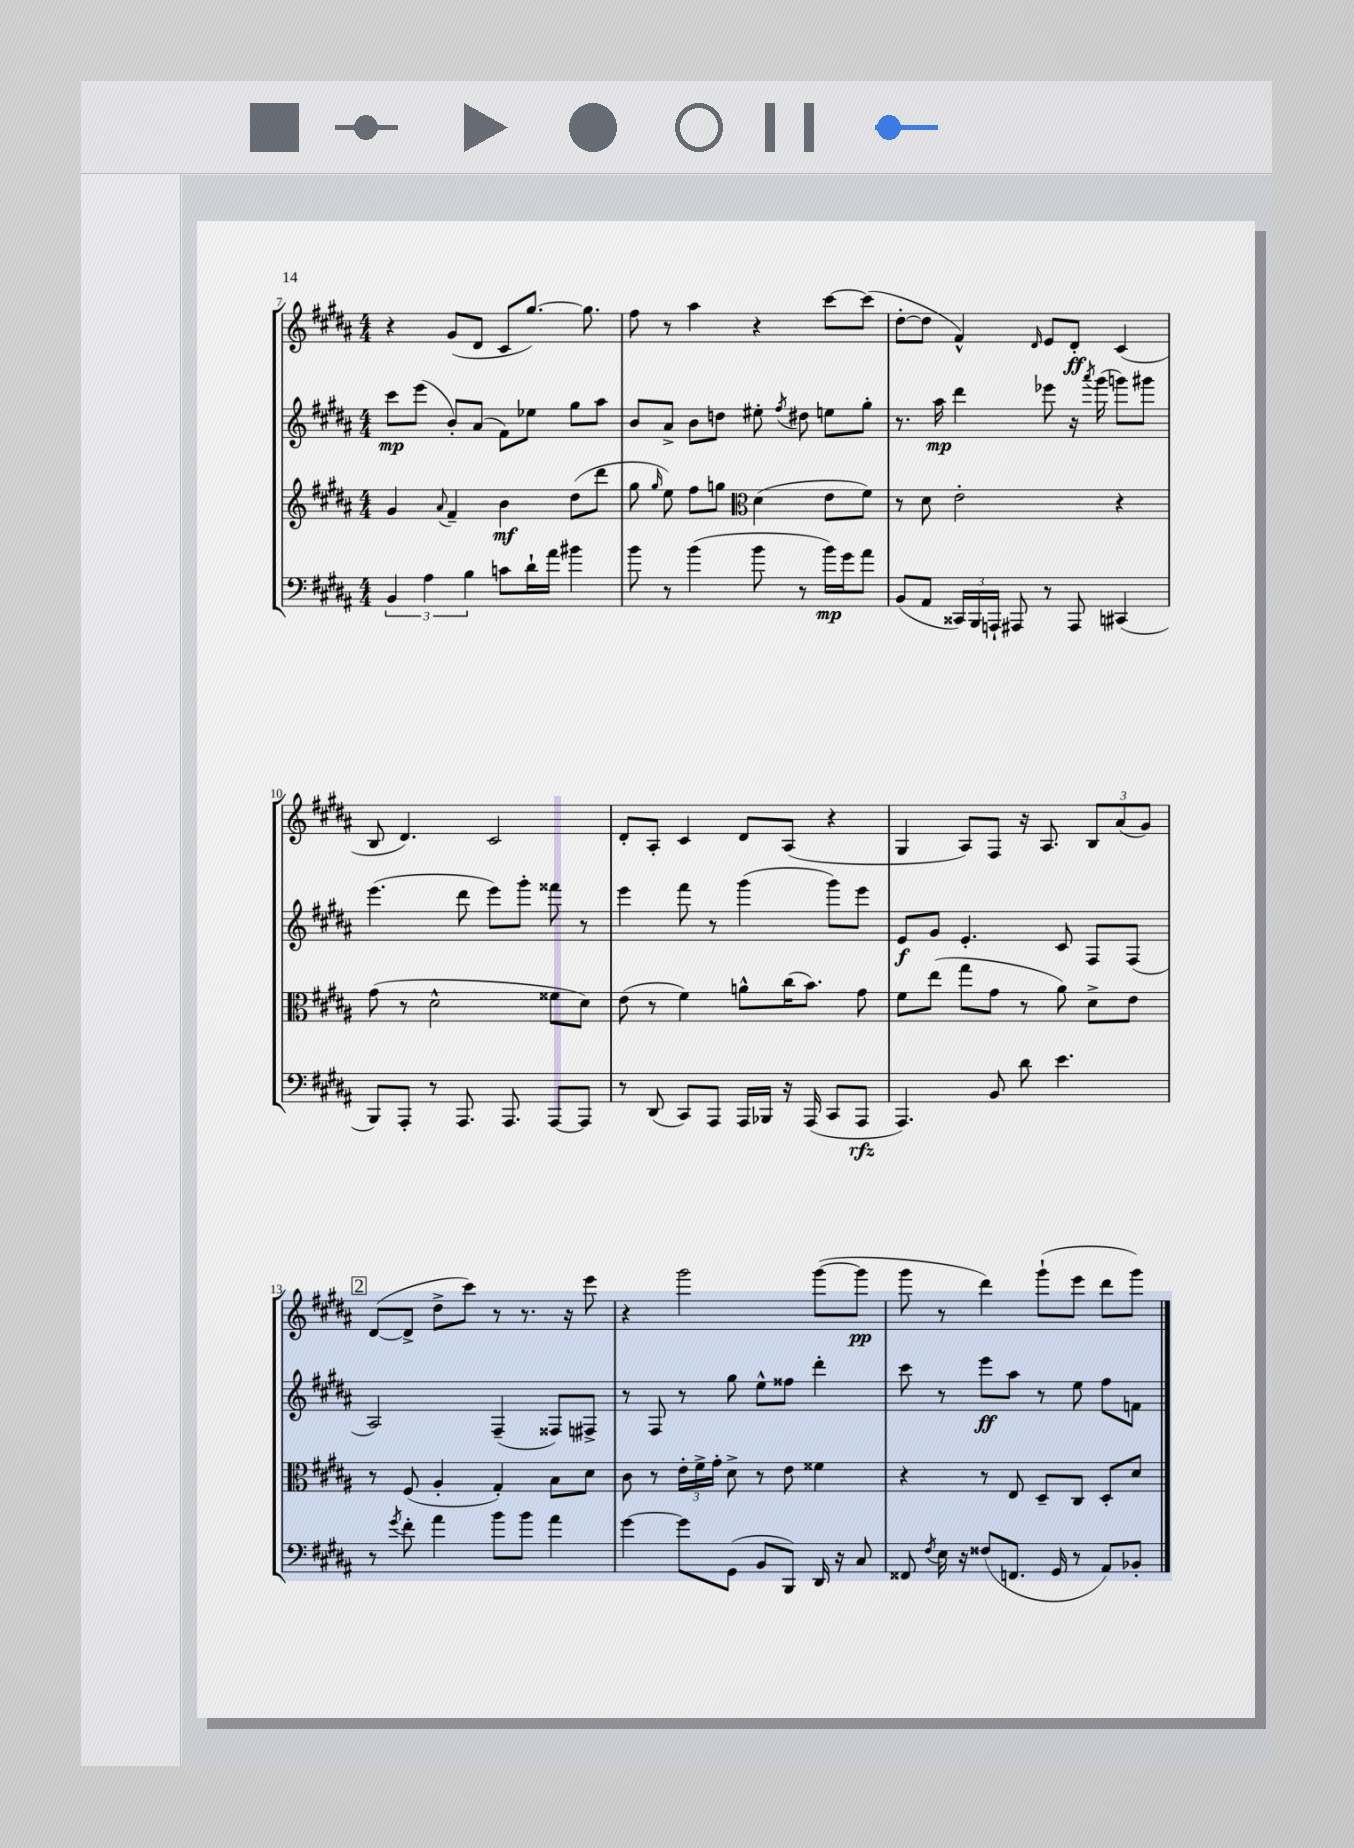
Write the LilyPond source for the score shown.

<<
\new StaffGroup <<
\new Staff = "s0" {
    \clef treble \key b \major \numericTimeSignature \time 4/4
    \autoBeamOff r4 gis'8[( dis'8] cis'8[ gis''8.]~) gis''8. |
    fis''8 r8 ais''4 r4 cis'''8[~ cis'''8]( |
    dis''8[~-. dis''8] fis'4-^) \grace { dis'16 } e'8[ dis'8]-.\ff cis'4( |
    b8 dis'4.) cis'2 |
    dis'8[-. ais8]-. cis'4 dis'8[ ais8]( r4 |
    gis4 ais8[) fis8] r16 ais8. \tuplet 3/2 { b8[ ais'8( gis'8]) } |
    \mark \markup { \box "2" } dis'8[~( dis'8]-> dis''8[-> cis'''8]) r8 r8. r16 e'''8 |
    r4 gis'''2 gis'''8[~( gis'''8]\pp |
    gis'''8 r8 dis'''4) gis'''8[-!( e'''8] dis'''8[ gis'''8]) \bar "|." |
}
\new Staff = "s1" {
    \clef treble \key b \major \numericTimeSignature \time 4/4
    \autoBeamOff cis'''8[\mp e'''8]( b'8[-.) ais'8]( fis'8[) ees''8] gis''8[ ais''8] |
    b'8[ ais'8]-> b'8[ d''8] eis''8-. \acciaccatura { fis''8 } dis''8 e''8[ gis''8]-. |
    r8. ais''16\mp dis'''4 ees'''8 r16 \acciaccatura { ais'''8 } gis'''16( g'''8[) gis'''8] |
    e'''4.( dis'''8 e'''8[) gis'''8]-. fisis'''8 r8 |
    e'''4 fis'''8 r8 gis'''4( gis'''8[) e'''8] |
    e'8[\f gis'8] e'4.-. cis'8 fis8[ fis8]( |
    \mark \markup { \box "2" } ais2) fis4--( fisis8[) fis8]-> |
    r8 fis8 r8 gis''8 e''8[-^ fisis''8] dis'''4-. |
    cis'''8 r8 e'''8[\ff ais''8] r8 e''8 fis''8[ f'8] \bar "|." |
}
\new Staff = "s2" {
    \clef treble \key b \major \numericTimeSignature \time 4/4
    \autoBeamOff gis'4 \appoggiatura { ais'8 } fis'4-- b'4\mf dis''8[( dis'''8] |
    gis''8 \grace { gis''16 } e''8) fis''8[ g''8] \clef alto dis'4( e'8[ fis'8]) |
    r8 dis'8 e'2-. r4 |
    gis'8( r8 dis'2-^ fisis'8[ dis'8]) |
    e'8( r8 fis'4) a'8[-^ cis''16( b'8.]) gis'8 |
    fis'8[ e''8]( gis''8[ gis'8] r8 ais'8) dis'8[-> e'8] |
    \mark \markup { \box "2" } r8 fis8( ais4-. gis4-.) b8[ dis'8] |
    cis'8 r8 \tuplet 3/2 { e'16[-. fis'16-> gis'16]-. } dis'8-> r8 e'8 fisis'4 |
    r4 r8 e8 dis8[-- cis8] dis8[-. dis'8] \bar "|." |
}
\new Staff = "s3" {
    \clef bass \key b \major \numericTimeSignature \time 4/4
    \autoBeamOff \tuplet 3/2 { b,4 ais4 b4 } c'8[ dis'16-! ais'16] bis'4 |
    b'8 r8 b'4( b'8 r8 b'16[\mp) gis'16 ais'8] |
    b,8[( ais,8] \tuplet 3/2 { cisis,16[) b,,16 a,,16]-! } ais,,8 r8 ais,,8 cis,4( |
    b,,8[) ais,,8]-. r8 ais,,8. ais,,8. ais,,8[~ ais,,8] |
    r8 dis,8( cis,8[) ais,,8] ais,,16[ bes,,16] r16 ais,,16( cis,8[ ais,,8]\rfz |
    ais,,4.) b,8 dis'8 e'4. |
    \mark \markup { \box "2" } r8 \acciaccatura { gis'8 } fis'8-. ais'4 b'8[ b'8] ais'4 |
    gis'4~ gis'8[ gis,8]( b,8[ b,,8]) dis,16 r16 cis8 |
    fisis,8 \acciaccatura { fis8 } e16 r16 fisis8[( f,8.] gis,16 r8 ais,8[) bes,8]-. \bar "|." |
}
>>
>>
\layout { \context { \Score currentBarNumber = #7 } }
